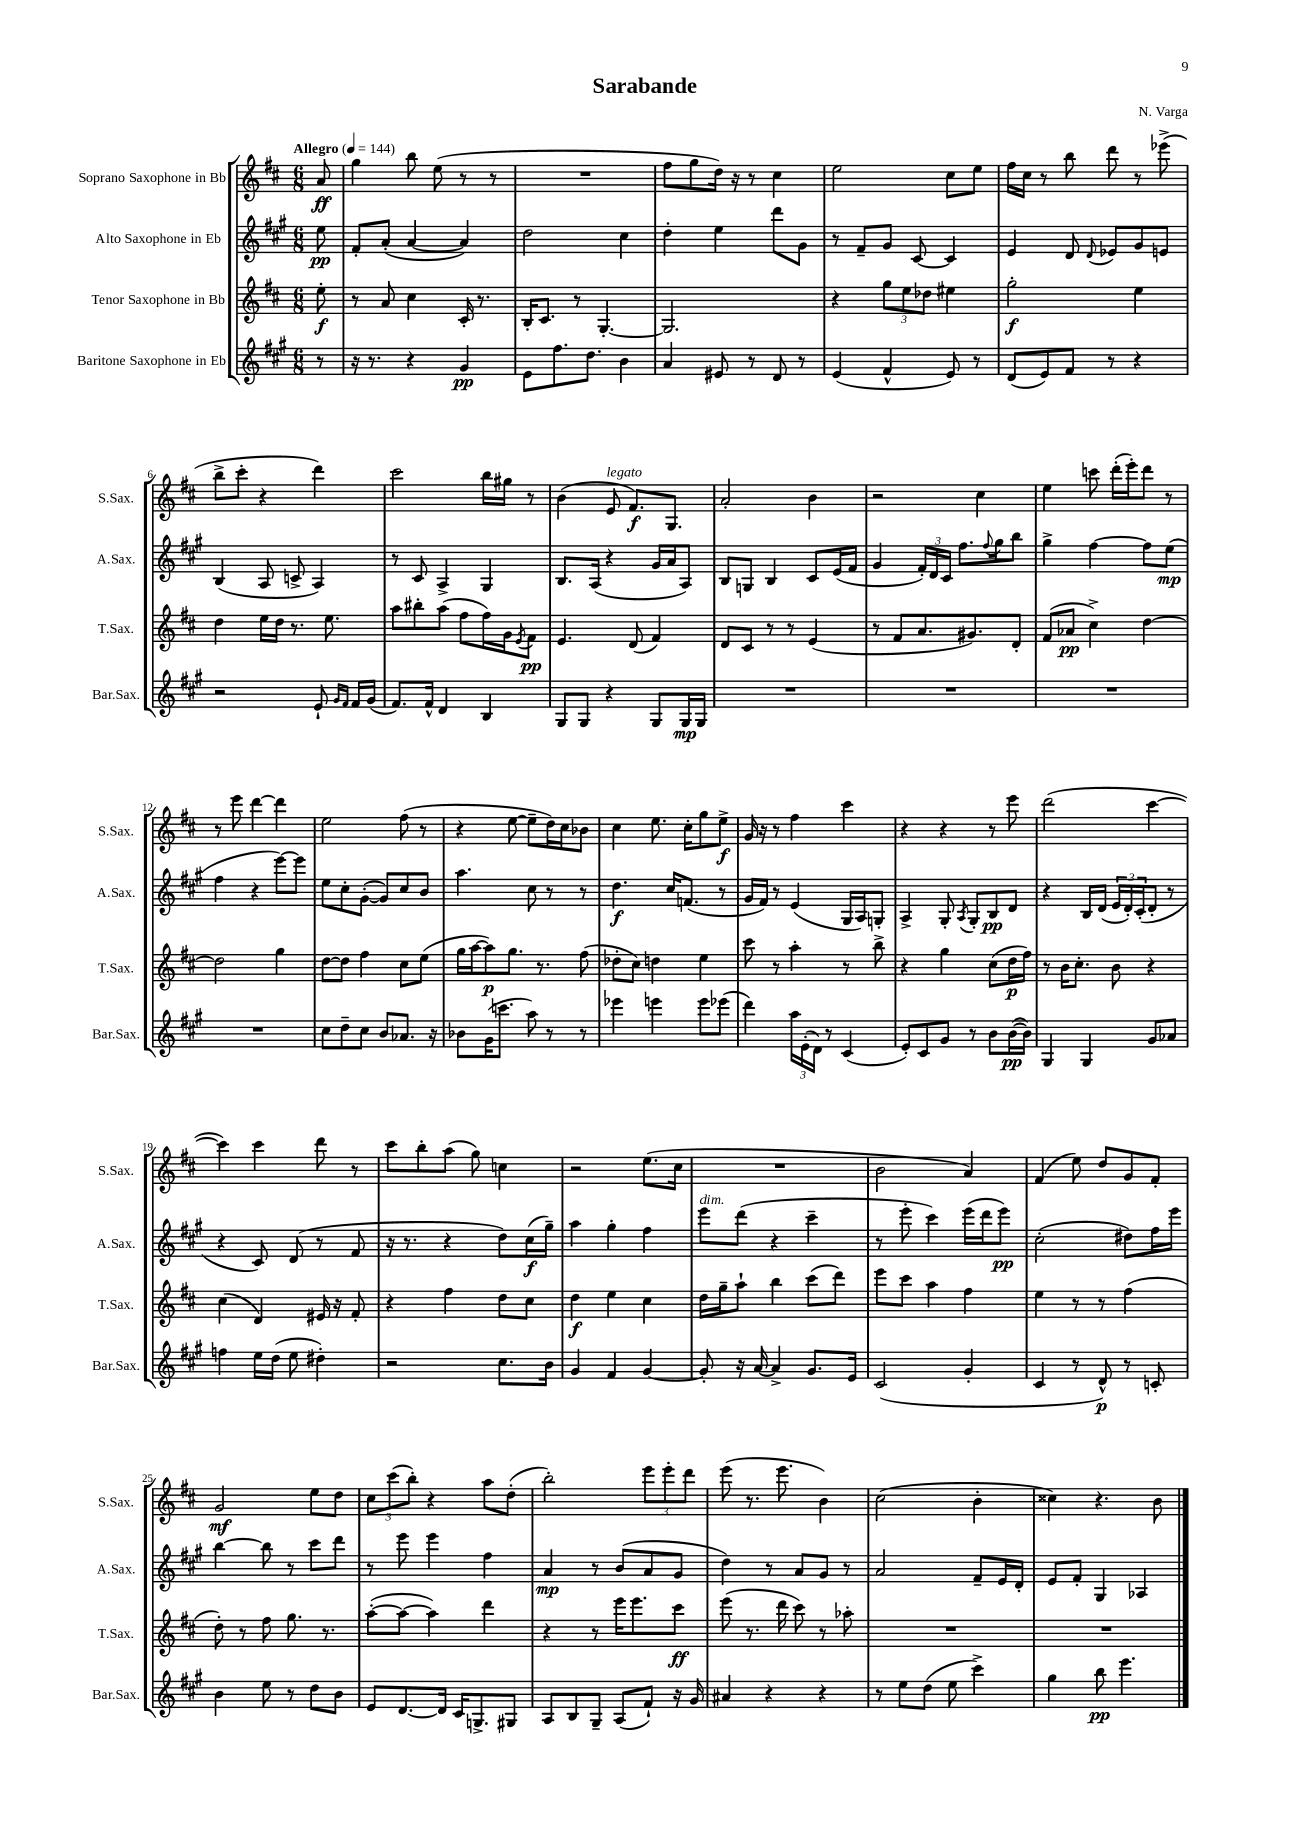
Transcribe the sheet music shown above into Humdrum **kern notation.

**kern	**dynam	**kern	**dynam	**kern	**dynam	**kern	**dynam
*part4	*part4	*part3	*part3	*part2	*part2	*part1	*part1
*staff4	*staff4	*staff3	*staff3	*staff2	*staff2	*staff1	*staff1
*I"Baritone Saxophone in Eb	*	*I"Tenor Saxophone in Bb	*	*I"Alto Saxophone in Eb	*	*I"Soprano Saxophone in Bb	*
*I'Bar.Sax.	*	*I'T.Sax.	*	*I'A.Sax.	*	*I'S.Sax.	*
*clefG2	*	*clefG2	*	*clefG2	*	*clefG2	*
*k[f#c#g#]	*	*k[f#c#]	*	*k[f#c#g#]	*	*k[f#c#]	*
*M6/8	*	*M6/8	*	*M6/8	*	*M6/8	*
*MM144	*	*MM144	*	*MM144	*	*MM144	*
=	=	=	=	=	=	=	=
!	!	!	!	!	!	!LO:TX:a:B:t=Allegro	!
8r	.	8ee'\	f	8ee\	pp	8a/	ff
=1	=1	=1	=1	=1	=1	=1	=1
16r	.	8r	.	8f#'/L	.	4gg\	.
8.r	.	.	.	.	.	.	.
.	.	8a/	.	(8a'/J	.	.	.
4r	.	4cc#\	.	[4a/	.	8bb\	.
.	.	.	.	.	.	(8ee\	.
4g#/	pp	16c#'/	.	4a/])	.	8r	.
.	.	8.r	.	.	.	.	.
.	.	.	.	.	.	8r	.
=2	=2	=2	=2	=2	=2	=2	=2
8e\L	.	16B'/KL	.	2dd\	.	2.r	.
.	.	8.c#/J	.	.	.	.	.
8.ff#\	.	.	.	.	.	.	.
.	.	8r	.	.	.	.	.
8.dd\J	.	.	.	.	.	.	.
.	.	[4.G'/	.	.	.	.	.
4b\	.	.	.	4cc#\	.	.	.
=3	=3	=3	=3	=3	=3	=3	=3
4a/	.	2.G/]	.	4dd'\	.	8ff#\L	.
.	.	.	.	.	.	8gg\	.
8e#X/	.	.	.	4ee\	.	16dd\Jk)	.
.	.	.	.	.	.	16r	.
8r	.	.	.	.	.	8r	.
8d/	.	.	.	8ddd\L	.	4cc#\	.
8r	.	.	.	8g#\J	.	.	.
=4	=4	=4	=4	=4	=4	=4	=4
(4e/	.	4r	.	8r	.	2ee\	.
.	.	.	.	8f#~/L	.	.	.
4f#^^/	.	12gg\L	.	8g#/J	.	.	.
.	.	12ee\	.	.	.	.	.
.	.	.	.	[8c#/	.	.	.
.	.	12dd-X\J	.	.	.	.	.
8e/)	.	4ee#X\	.	4c#/]	.	8cc#\L	.
8r	.	.	.	.	.	8ee\J	.
=5	=5	=5	=5	=5	=5	=5	=5
(8d/L	.	2gg'\	f	4e/	.	16ff#\LL	.
.	.	.	.	.	.	16cc#\JJ	.
8e/)	.	.	.	.	.	8r	.
8f#/J	.	.	.	8d/	.	8bb\	.
.	.	.	.	8qqd/	.	.	.
8r	.	.	.	8e-X/L	.	8ddd\	.
4r	.	4ee\	.	8g#/	.	8r	.
.	.	.	.	8en/J	.	(8eee-X^\	.
!!LO:LB:g=z
=6	=6	=6	=6	=6	=6	=6	=6
2r	.	4dd\	.	(4B/	.	8bb^\L	.
.	.	.	.	.	.	8ccc#'\J	.
.	.	16ee\LL	.	8A/	.	4r	.
.	.	16dd\JJ	.	.	.	.	.
.	.	8.r	.	8cn^/	.	.	.
8e`/	.	.	.	4A/)	.	4ddd\)	.
.	.	8.ee\	.	.	.	.	.
16qqg#/LL	.	.	.	.	.	.	.
16qqf#/JJ	.	.	.	.	.	.	.
16f#/LL	.	.	.	.	.	.	.
(16g#/JJ	.	.	.	.	.	.	.
=7	=7	=7	=7	=7	=7	=7	=7
8.f#/L)	.	8aa\L	.	8r	.	2ccc#\	.
.	.	8bb#X'\	.	8c#/	.	.	.
16f#^^/Jk	.	.	.	.	.	.	.
4d/	.	(8aa\J	.	4A^/	.	.	.
.	.	8ff#\L	.	.	.	.	.
4B/	.	16ff#\L)	.	4G#/	.	16bb\LL	.
.	.	16g\J	.	.	.	16gg#X\JJ	.
.	.	8qe/	.	.	.	.	.
.	.	8f#\J	pp	.	.	8r	.
=8	=8	=8	=8	=8	=8	=8	=8
8G#/L	.	4.e/	.	8.B/L	.	(4b\	.
8G#/J	.	.	.	.	.	.	.
.	.	.	.	(16A/Jk	.	.	.
!	!	!	!	!	!	!LO:TX:a:i:t=legato	!
4r	.	.	.	4r	.	8e/	.
.	.	(8d/	.	.	.	8.f#/L)	f
8G#/L	.	4f#/)	.	16g#/LL	.	.	.
.	.	.	.	16a/J	.	8.G/J	.
16G#/L	mp	.	.	8A/J)	.	.	.
16G#/JJ	.	.	.	.	.	.	.
=9	=9	=9	=9	=9	=9	=9	=9
2.r	.	8d/L	.	8B/L	.	2a'/	.
.	.	8c#/J	.	8Gn/J	.	.	.
.	.	8r	.	4B/	.	.	.
.	.	8r	.	.	.	.	.
.	.	(4e/	.	8c#/L	.	4b\	.
.	.	.	.	(16e/L	.	.	.
.	.	.	.	16f#/JJ	.	.	.
=10	=10	=10	=10	=10	=10	=10	=10
2.r	.	8r	.	4g#/	.	2r	.
.	.	8f#/L	.	.	.	.	.
.	.	8.a/	.	24f#'/LL)	.	.	.
.	.	.	.	24d/	.	.	.
.	.	.	.	24c#/JJ	.	.	.
.	.	.	.	8.ff#\L	.	.	.
.	.	8.g#X/)	.	.	.	.	.
.	.	.	.	.	.	4cc#\	.
.	.	.	.	8qqff#/	.	.	.
.	.	.	.	16gg#\k	.	.	.
.	.	8d'/J	.	8bb\J	.	.	.
=11	=11	=11	=11	=11	=11	=11	=11
2.r	.	(8f#/L	.	4gg#^\	.	4ee\	.
.	.	8a-X/J	pp	.	.	.	.
.	.	4cc#^\)	.	[4ff#\	.	8cccn\	.
.	.	.	.	.	.	(16ddd'\LL	.
.	.	.	.	.	.	16eee'\J)	.
.	.	[4dd\	.	8ff#\L]	.	8ddd\J	.
.	.	.	.	(8ee\J	mp	8r	.
!!LO:LB:g=z
=12	=12	=12	=12	=12	=12	=12	=12
2.r	.	2dd\]	.	4ff#\	.	8r	.
.	.	.	.	.	.	8eee\	.
.	.	.	.	4r	.	[4ddd\	.
.	.	4gg\	.	[8eee\L)	.	4ddd\]	.
.	.	.	.	8eee\J]	.	.	.
=13	=13	=13	=13	=13	=13	=13	=13
8cc#\L	.	[8dd\L	.	8ee\L	.	2ee\	.
8dd~\	.	8dd\J]	.	8cc#'\	.	.	.
8cc#\J	.	4ff#\	.	([8g#'\J	.	.	.
8b/L	.	.	.	8g#/L])	.	.	.
8.a-X/J	.	8cc#\L	.	8cc#/	.	(8ff#\	.
.	.	(8ee\J	.	8b/J	.	8r	.
16r	.	.	.	.	.	.	.
=14	=14	=14	=14	=14	=14	=14	=14
8b-X\L	.	16gg\LL	.	4.aa\	.	4r	.
.	.	[16aa\J	.	.	.	.	.
(16g#\K	.	8aa\])	p	.	.	.	.
8.cccn\J	.	.	.	.	.	.	.
.	.	8.gg\J	.	.	.	[8ee\	.
8aa\)	.	.	.	8cc#\	.	8ee~\L]	.
.	.	8.r	.	.	.	.	.
8r	.	.	.	8r	.	16dd\L)	.
.	.	.	.	.	.	16cc#\J	.
8r	.	(8ff#\	.	8r	.	8b-X\J	.
=15	=15	=15	=15	=15	=15	=15	=15
4eee-X\	.	8dd-X'\L	.	4.dd\	f	4cc#\	.
.	.	8cc#\J)	.	.	.	.	.
4eeen\	.	4ddn\	.	.	.	8.ee\	.
.	.	.	.	16cc#/KL	.	.	.
.	.	.	.	(8.fn/J	.	16cc#'\KL	.
8eee\L	.	4ee\	.	.	.	8gg\	.
(8eee-X\J	.	.	.	8r	.	8ee^\J	f
=16	=16	=16	=16	=16	=16	=16	=16
4ddd\)	.	8ccc#\	.	16g#/LL	.	16g/	.
.	.	.	.	16f#/JJ)	.	16r	.
.	.	8r	.	8r	.	8r	.
24aa\LL	.	4aa'\	.	(4e/	.	4ff#\	.
(24e'\	.	.	.	.	.	.	.
24d\JJ)	.	.	.	.	.	.	.
8r	.	.	.	.	.	.	.
(4c#/	.	8r	.	16G#/LL	.	4ccc#\	.
.	.	.	.	16A/J)	.	.	.
.	.	8bb^\	.	8Gn'/J	.	.	.
=17	=17	=17	=17	=17	=17	=17	=17
8e'/L)	.	4r	.	4A^/	.	4r	.
8c#/	.	.	.	.	.	.	.
8g#/J	.	4gg\	.	8G#'/	.	4r	.
.	.	.	.	8qA/	.	.	.
8r	.	.	.	8G#'/L	.	.	.
8b\L	.	(8cc#\L	.	8B/	pp	8r	.
([16b\L	pp	16dd\L	p	8d/J	.	8eee\	.
16b\JJ])	.	16ff#\JJ)	.	.	.	.	.
=18	=18	=18	=18	=18	=18	=18	=18
4G#/	.	8r	.	4r	.	(2ddd\	.
.	.	16b\KL	.	.	.	.	.
.	.	8.cc#'\J	.	.	.	.	.
4G#/	.	.	.	16B/LL	.	.	.
.	.	.	.	(16d/JJ	.	.	.
.	.	8b\	.	24e/LL	.	.	.
.	.	.	.	24d'/)	.	.	.
.	.	.	.	(24c#'/J	.	.	.
8g#/L	.	4r	.	8d'/J	.	[4ccc#\	.
8a-X/J	.	.	.	8r	.	.	.
!!LO:LB:g=z
=19	=19	=19	=19	=19	=19	=19	=19
4ffn\	.	(4cc#\	.	4r	.	4ccc#\])	.
16ee\LL	.	4d/)	.	8c#/)	.	4ccc#\	.
(16dd\JJ	.	.	.	.	.	.	.
8ee\	.	.	.	(8d/	.	.	.
4dd#X'\)	.	16e#X/	.	8r	.	8ddd\	.
.	.	16r	.	.	.	.	.
.	.	8f#'/	.	8f#/	.	8r	.
=20	=20	=20	=20	=20	=20	=20	=20
2r	.	4r	.	16r	.	8ccc#\L	.
.	.	.	.	8.r	.	.	.
.	.	.	.	.	.	8bb'\	.
.	.	4ff#\	.	4r	.	(8aa\J	.
.	.	.	.	.	.	8gg\)	.
8.cc#\L	.	8dd\L	.	8dd\L)	.	4ccn\	.
.	.	8cc#\J	.	(16cc#\L	f	.	.
16b\Jk	.	.	.	16gg#~\JJ)	.	.	.
=21	=21	=21	=21	=21	=21	=21	=21
4g#/	.	4dd\	f	4aa\	.	2r	.
4f#/	.	4ee\	.	4gg#'\	.	.	.
[4g#/	.	4cc#\	.	4ff#\	.	(8.ee\L	.
.	.	.	.	.	.	16cc#\Jk	.
=22	=22	=22	=22	=22	=22	=22	=22
!	!	!	!	!LO:TX:a:i:t=dim.	!	!	!
8g#'/]	.	16dd\LL	.	8eee\L	.	2.r	.
.	.	16gg~\J	.	.	.	.	.
16r	.	8aa`\J	.	(8ddd\J	.	.	.
[16a/	.	.	.	.	.	.	.
4a^/]	.	4bb\	.	4r	.	.	.
8.g#/L	.	(8ccc#\L	.	4ccc#~\	.	.	.
.	.	8ddd\J)	.	.	.	.	.
16e/Jk	.	.	.	.	.	.	.
=23	=23	=23	=23	=23	=23	=23	=23
(2c#/	.	8eee\L	.	8r	.	2b\	.
.	.	8ccc#\J	.	8eee'\	.	.	.
.	.	4aa\	.	4ccc#\)	.	.	.
4g#'/	.	4ff#\	.	(16eee\LL	.	4a/)	.
.	.	.	.	16ddd\J	.	.	.
.	.	.	.	8eee\J)	pp	.	.
=24	=24	=24	=24	=24	=24	=24	=24
4c#/	.	4ee\	.	(2cc#'\	.	(4f#/	.
8r	.	8r	.	.	.	8ee\)	.
8d^^/)	p	8r	.	.	.	8dd/L	.
8r	.	(4ff#\	.	8dd#X\L)	.	8g/	.
8cn'/	.	.	.	16ff#\L	.	8f#'/J	.
.	.	.	.	16eee\JJ	.	.	.
!!LO:LB:g=z
=25	=25	=25	=25	=25	=25	=25	=25
4b\	.	8dd'\)	.	[4bb\	.	2g/	mf
.	.	8r	.	.	.	.	.
8ee\	.	8ff#\	.	8bb\]	.	.	.
8r	.	8.gg\	.	8r	.	.	.
8dd\L	.	.	.	8ccc#\L	.	8ee\L	.
.	.	8.r	.	.	.	.	.
8b\J	.	.	.	8ddd\J	.	8dd\J	.
=26	=26	=26	=26	=26	=26	=26	=26
8e/L	.	([8aa'\L	.	8r	.	12cc#\L	.
.	.	.	.	.	.	(12ccc#\	.
[8.d/	.	8aa\J_	.	8eee\	.	.	.
.	.	.	.	.	.	12bb'\J)	.
.	.	4aa\])	.	4eee\	.	4r	.
16d/Jk]	.	.	.	.	.	.	.
16c#/KL	.	.	.	.	.	.	.
8.Gn^/	.	.	.	.	.	.	.
.	.	4ddd\	.	4ff#\	.	8aa\L	.
8G#X/J	.	.	.	.	.	(8dd'\J	.
=27	=27	=27	=27	=27	=27	=27	=27
8A/L	.	4r	.	4a/	mp	2bb'\)	.
8B/	.	.	.	.	.	.	.
8G#~/J	.	8r	.	8r	.	.	.
(8A/L	.	16eee\KL	.	(8b/L	.	.	.
.	.	8.eee\	.	.	.	.	.
8f#`/J)	.	.	.	8a/	.	12eee\L	.
.	.	.	.	.	.	12eee'\	.
16r	.	8ccc#\J	ff	8g#/J	.	.	.
.	.	.	.	.	.	12ddd\J	.
16g#/	.	.	.	.	.	.	.
=28	=28	=28	=28	=28	=28	=28	=28
4a#X/	.	(8eee\	.	4dd\)	.	(8eee\	.
.	.	8.r	.	.	.	8.r	.
4r	.	.	.	8r	.	.	.
.	.	16ddd\	.	.	.	8.eee\	.
.	.	8ccc#\)	.	8a/L	.	.	.
4r	.	8r	.	8g#/J	.	4b\)	.
.	.	8aa-X'\	.	8r	.	.	.
=29	=29	=29	=29	=29	=29	=29	=29
8r	.	2.r	.	2a/	.	(2cc#\	.
8ee\L	.	.	.	.	.	.	.
(8dd\J	.	.	.	.	.	.	.
8ee\	.	.	.	.	.	.	.
4ccc#^\)	.	.	.	8f#~/L	.	4b'\	.
.	.	.	.	16e/L	.	.	.
.	.	.	.	16d'/JJ	.	.	.
=30	=30	=30	=30	=30	=30	=30	=30
4gg#\	.	2.r	.	8e/L	.	4cc##X\)	.
.	.	.	.	8f#'/J	.	.	.
8bb\	pp	.	.	4G#/	.	4.r	.
4.eee\	.	.	.	.	.	.	.
.	.	.	.	4A-X/	.	.	.
.	.	.	.	.	.	8b\	.
==	==	==	==	==	==	==	==
*-	*-	*-	*-	*-	*-	*-	*-
